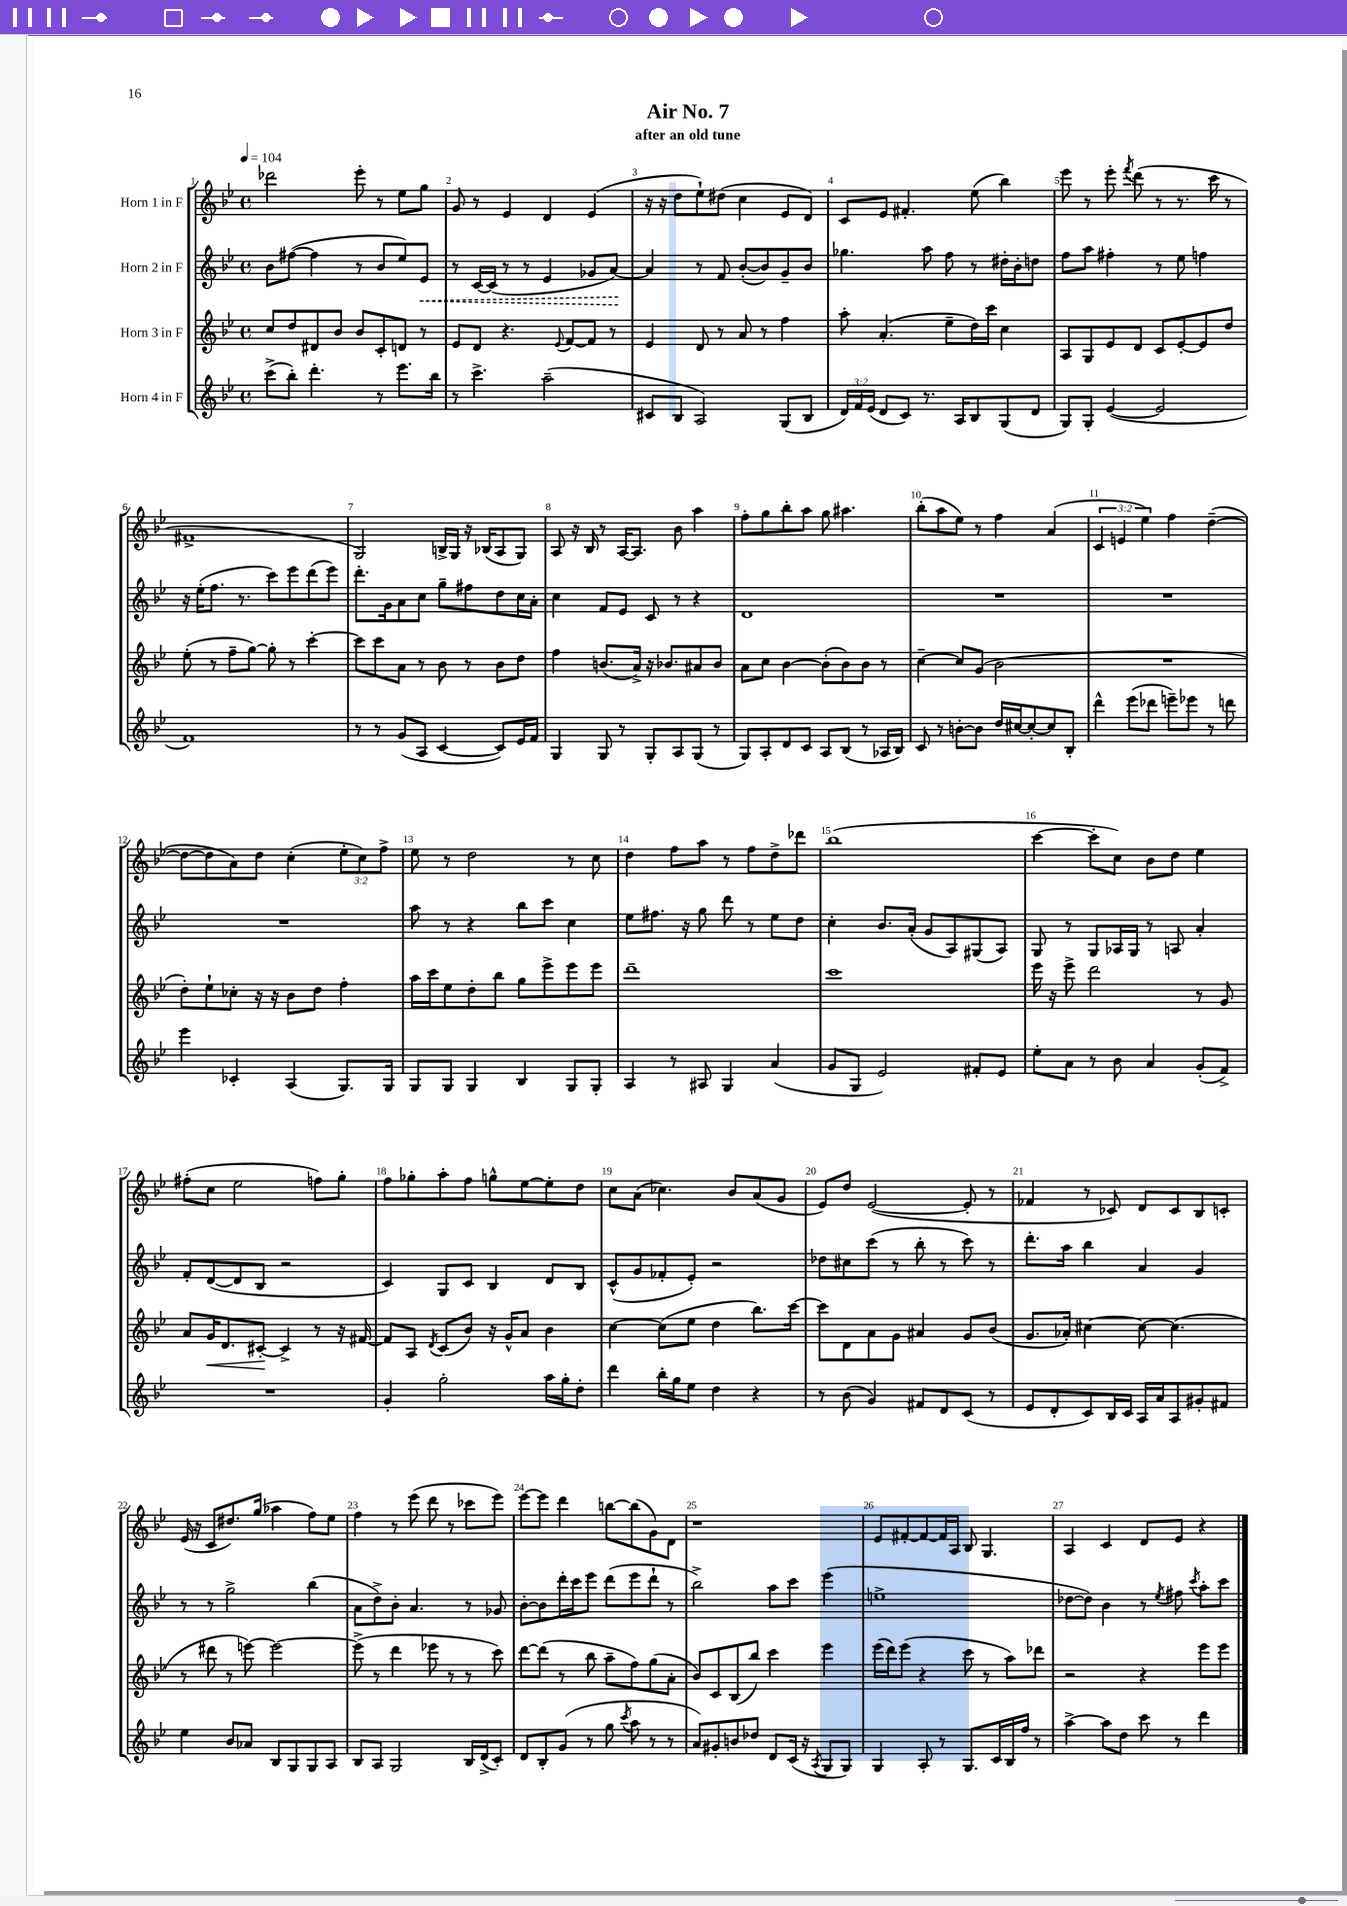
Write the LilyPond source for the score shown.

\header { title = "Air No. 7" subtitle = "after an old tune" }
<<
\new StaffGroup <<
\new Staff = "s0" \with { instrumentName = "Horn 1 in F" } {
    \clef treble \key bes \major \defaultTimeSignature \time 4/4 \override Staff.TupletNumber.text = #tuplet-number::calc-fraction-text \tempo 4 = 104
    \autoBeamOff des'''2 ees'''8-. r8 ees''8[ g''8] |
    g'8 r8 ees'4 d'4 ees'4( |
    r16 r16 d''8[ ees''8-!) dis''8]( c''4 ees'8[ d'8]) |
    c'8[ ees'8] fis'4.-. ees''8( bes''4) |
    ees'''8 r8 ees'''8-. \acciaccatura { f'''8 } d'''8( r8 r8. c'''16 r8 |
    fis'1-> |
    g2) b16[-> g16] r16 bes16[( a8 g8]) |
    a8 r16 bes16 r8 a16[~ a8.] bes'8 a''4 |
    f''8[-. g''8 bes''8-. a''8] g''8 ais''4. |
    bes''8[-.( a''8 ees''8]) r8 f''4 a'4( |
    \tuplet 3/2 { c'4 e'4 ees''4) } f''4 d''4~--( |
    d''8[~ d''8 a'8) d''8] c''4-.( \tuplet 3/2 { ees''8[-. c''8) f''8]-> } |
    ees''8 r8 d''2 r8 c''8 |
    d''4 f''8[ a''8] r8 f''8[ d''8-> des'''8] |
    bes''1( |
    c'''4~ c'''8[-. c''8]) bes'8[ d''8] ees''4 |
    fis''8[-.( c''8] ees''2 f''8[) g''8]-. |
    f''8[ ges''8-. a''8-. f''8] g''8[-^ ees''8~ ees''8-. d''8] |
    c''8[ a'8]( ces''4.) bes'8[ a'8( g'8] |
    ees'8[) d''8] ees'2~( ees'8-. r8 |
    fes'4 r8 ces'8) d'8[ ces'8 bes8 c'8]-. |
    ees'16( r16 c'8[ dis''8.) g''16]( aes''4 f''8[) ees''8] |
    f''4 r8 ees'''8( d'''8 r8 ces'''8[ ees'''8]) |
    ees'''8[~ ees'''8] d'''4 b''8[~ b''8( g'8) d'8] |
    r1 |
    ees'8[ fis'8~-. fis'8~ fis'16 a16] bes8 g4. |
    a4 c'4 d'8[ ees'8] r4 \bar "|." |
}
\new Staff = "s1" \with { instrumentName = "Horn 2 in F" } {
    \clef treble \key bes \major \defaultTimeSignature \time 4/4
    \autoBeamOff bes'8[ fis''8]~( fis''4 r8 bes'8[ ees''8) \once \override Hairpin.style = #'dashed-line ees'8]\< |
    r8 c'16[~ c'16]( r8 r8 ees'4 ges'8[ a'8]~\!) |
    a'4 r8 f'8 bes'8[~-.( bes'8) g'8-- bes'8] |
    ges''4. a''8 f''8 r8 dis''16[-. bes'16-. d''8] |
    f''8[ a''8] fis''4-. r8 ees''8 f''4 |
    r16 ees''16[-.( f''8.] r8. c'''8[) ees'''8 d'''8( ees'''8]) |
    d'''8.[-. g'16 a'8 c''8] g''8[-- fis''8 d''8 c''16 a'16]-. |
    c''4 f'8[ ees'8] c'8 r8 r4 |
    d'1 |
    R1 |
    R1 |
    R1 |
    a''8 r8 r4 bes''8[ c'''8] c''4 |
    ees''8[ fis''8.] r16 g''8 d'''8 r8 ees''8[ d''8] |
    c''4-. bes'8.[ a'16]-.( g'8[ a8) gis8( a8]) |
    g8 r8 g8[ aes16 g16] r8 a8 a'4-. |
    f'8[-. d'8~( d'8 bes8] r2 |
    c'4) g8[ c'8] bes4 d'8[ bes8] |
    c'8[-^( g'8 fes'8-. ees'8]-.) r2 |
    des''8[ cis''8 c'''8]( r8 bes''8-. r8 c'''8) r8 |
    d'''8.[-. a''16] bes''4 a'4 g'4 |
    r8 r8 g''2-> bes''4( |
    a'8[ d''8->) bes'8]-. a'4. r8 ges'8 |
    bes'8[~-. bes'8 d'''16-. c'''16 ees'''8] d'''8[( ees'''8 d'''8]-! r8 |
    bes''2->) a''8[ c'''8] ees'''4( |
    e''1-> |
    des''8[~ des''8]) bes'4 r8 \acciaccatura { ees''8 } fis''8 \acciaccatura { c'''8 } a''8[-. c'''8] \bar "|." |
}
\new Staff = "s2" \with { instrumentName = "Horn 3 in F" } {
    \clef treble \key bes \major \defaultTimeSignature \time 4/4
    \autoBeamOff c''8[ d''8 dis'8 bes'8] bes'8[ c'8-. d'8] r8 |
    ees'8[ d'8] r4. \appoggiatura { ees'8 } f'8[~ f'8] r8 |
    ees'4 d'8 r8 a'8 r8 f''4 |
    a''8-. a'4.-.( ees''8[-- d''16) c'''16] c''4 |
    a8[ g8 ees'8 d'8] c'8[ ees'8~-. ees'8 d''8] |
    ees''8-.( r8 f''8[-- g''8]~) g''8-. r8 c'''4~-. |
    c'''8[ c'''8 a'8] r8 bes'8 r8 bes'8[ d''8] |
    f''4 b'8.[( a'16]->) r16 bes'8.[ ais'8 bes'8] |
    a'8[ c''8] bes'4~ bes'8[-.( bes'8) bes'8] r8 |
    c''4~-- c''8[ g'8]( bes'2 |
    R1 |
    d''8[-.) ees''8-! ces''8]-. r16 r16 bes'8[ d''8] f''4-. |
    a''16[ c'''16 ees''8 d''8-. bes''8] g''8[ ees'''8-> ees'''8 ees'''8] |
    d'''1-- |
    c'''1 |
    ees'''16 r16 ees'''8-> d'''2 r8 g'8 |
    a'8[ g'16\< d'8. cis'8]~-.\! cis'4-> r8 r16 fis'16~ |
    fis'8[ a8] \acciaccatura { d'8 } c'8[( bes'8]) r16 g'16[-^ a'8] bes'4 |
    c''4~ c''8[( ees''8] d''4 bes''8.[) c'''16]~ |
    c'''8[ d'8 a'8 g'8] ais'4 g'8[ bes'8]( |
    g'8.[ aes'16]-.) cis''4~ cis''8~ cis''4.( |
    r8 dis'''8 r8 e'''8~) e'''2~ |
    e'''8->( r8 d'''4 ees'''8 r8 r8 c'''8) |
    d'''8[~ d'''8]( r8 bes''8 a''8[-- f''8) g''8( a'8]-. |
    bes'8[) c'8 bes8( bes''8]) c'''4 ees'''4 |
    ees'''16[( d'''16) ees'''8]( r4 c'''8 r8 a''8[) des'''8] |
    r2 r4 ees'''8[ ees'''8] \bar "|." |
}
\new Staff = "s3" \with { instrumentName = "Horn 4 in F" } {
    \clef treble \key bes \major \defaultTimeSignature \time 4/4 \override Staff.TupletNumber.text = #tuplet-number::calc-fraction-text
    \autoBeamOff c'''8[->( bes''8]-.) d'''4.-. r8 ees'''8.[ bes''16] |
    r8 c'''4.-> a''2--( |
    cis'8[ bes8] a2) g8[( bes8] |
    \tuplet 3/2 { d'16[) f'16 ees'16]( } d'8[ c'8]) r8. a16[ bes8 g8( d'8] |
    g8[) g8]-. ees'4~( ees'2 |
    f'1) |
    r8 r8 g'8[( a8] c'4~ c'8[) ees'16 f'16] |
    g4 g8 r8 g8[-. a8 g8]( r8 |
    g8[) a8-. d'8 c'8] a8[ bes8]( r8 aes16[ bes16]) |
    c'8 r8 b'8[~-. b'8] d''16[ cis''16~ cis''8~-. cis''8 bes8]-. |
    d'''4-^ ees'''8[( des'''8] e'''8[--) ees'''8] r8 d'''8 |
    ees'''4 ces'4-. a4( g8.[) g16] |
    g8[ g8] g4 bes4 g8[ g8]-. |
    a4 r8 ais8 g4 a'4( |
    g'8[ g8] ees'2) fis'8[-. ees'8] |
    ees''8[-. a'8] r8 bes'8 a'4 g'8[-.( f'8]->) |
    R1 |
    g'4-. g''2-. a''16[ g''16-. d''8]-. |
    d'''4 bes''16[-. g''16 ees''8] d''4 r4 |
    r8 bes'8( g'4) fis'8[ d'8 c'8]( r8 |
    ees'8[ d'8-. c'8) bes16 c'16] a16[ a'16 a8 gis'8-. fis'8] |
    ees''4 bes'8[ aes'8] bes8[ g8 g8 a8] |
    bes8[ a8] g2 bes16[ d'16->( c'8]-.) |
    d'8[ bes8-. g'8]( r8 g''8 \acciaccatura { c'''8 } a''8 r8 r8 |
    a'8[) gis'8-. b'8 des''8] d'8[ c'16]( r16 \acciaccatura { a8 } g8[ g8]) |
    g4 a8-. r8 g8.[ c'16 bes16 f''16] r8 |
    a''4~-> a''8[ d''8] c'''8 r8 d'''4 \bar "|." |
}
>>
>>
\layout { \context { \Score \override BarNumber.break-visibility = ##(#f #t #t) barNumberVisibility = #all-bar-numbers-visible } }
